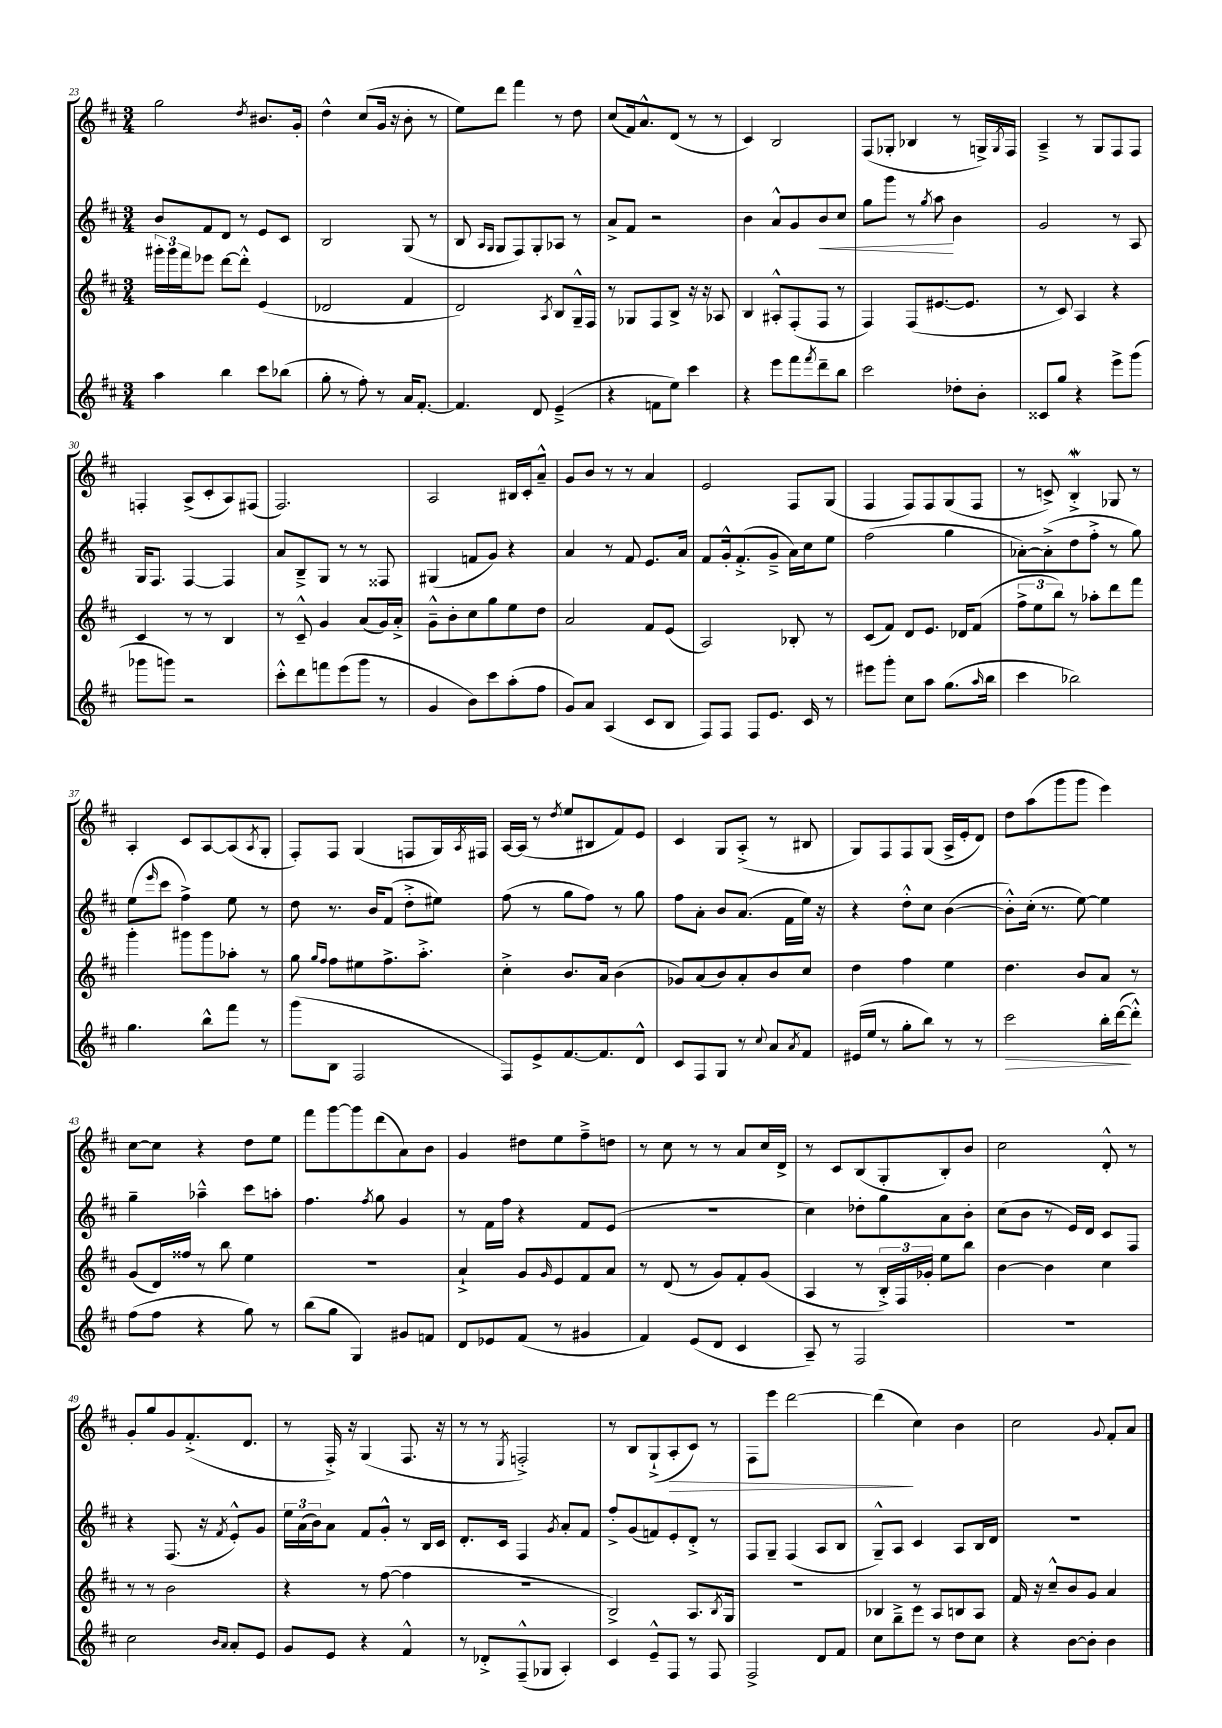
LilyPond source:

<<
\new StaffGroup <<
\new Staff = "s0" {
    \clef treble \key d \major \numericTimeSignature \time 3/4
    g''2 \acciaccatura { d''8 } bis'8. g'16-. |
    d''4-^ cis''8( g'16 r16 b'8-. r8 |
    e''8) d'''8 fis'''4 r8 d''8 |
    cis''8( fis'16) a'8.-^ d'8( r8 r8 |
    cis'4) b2 |
    fis8( ges8-. bes4 r8 g16->) \acciaccatura { g8 } fis16 |
    a4---> r8 g8 fis8 fis8 |
    f4-. a8->( cis'8-. a8) fis8( |
    fis2.) |
    a2 bis16 cis'16-. a'8---^ |
    g'8 b'8 r8 r8 a'4 |
    e'2 fis8 g8( |
    fis4 fis8) fis8 g8( fis8 |
    r8 c'8->) b4-.->\mordent ges8 r8 |
    a4-. cis'8 a8~ a8( \acciaccatura { a8 } g8-. |
    fis8-.) fis8 g4( f8 g16) \acciaccatura { a8 } fis16 |
    a16~ a16( r8 \acciaccatura { d''8 } e''8 bis8 fis'8) e'8 |
    cis'4 g8 a8-.->( r8 bis8 |
    g8) fis8 fis8 g8( a16-> e'16-. d'8) |
    d''8 a''8( g'''8 g'''8 e'''4) |
    cis''8~ cis''8 r4 d''8 e''8 |
    fis'''8 g'''8~ g'''8 d'''8( a'8) b'8 |
    g'4 dis''8 e''8 fis''8---> d''8 |
    r8 cis''8 r8 r8 a'8 cis''16 d'16-> |
    r8 cis'8 b8( g8-. b8-.) b'8 |
    cis''2 d'8-.-^ r8 |
    g'8-. g''8 g'8 fis'8.-.->( d'8. |
    r8 fis16-.->) r16 g4( fis8. r16 |
    r8 r8 \acciaccatura { e8 } f2-.->) |
    r8 b8 g8-!->( a8-.\> cis'8) r8 |
    fis8 e'''8 d'''2~ |
    d'''4\!( cis''4) b'4 |
    cis''2 \appoggiatura { g'8 } fis'8-. a'8 \bar "|." |
}
\new Staff = "s1" {
    \clef treble \key d \major \numericTimeSignature \time 3/4
    b'8 fis'8 d'8 r8 e'8 cis'8 |
    b2 g8( r8 |
    b8 \grace { a16 g16 } g8 fis8) g8-. aes8 r8 |
    a'8-> fis'8 r2 |
    b'4 a'8-^ g'8 b'8\< cis''8 |
    g''8 g'''8 r8 \acciaccatura { g''8 } a''8\! b'4 |
    g'2 r8 a8 |
    g16 fis8. fis4~ fis4 |
    a'8 b8---> g8 r8 r8 fisis8 |
    gis4( f'8 g'8) r4 |
    a'4 r8 fis'8 e'8. a'16 |
    fis'8 g'16-.-^ fis'8.-.->( g'8---> a'16) cis''16 e''8 |
    fis''2( g''4 |
    aes'8~-.) aes'8-.->( d''8 fis''8-.-> r8 g''8) |
    e''8( \grace { e'''16 } cis'''8 fis''4->) e''8 r8 |
    d''8 r8. b'16 fis'8( d''8-.-> eis''8) |
    fis''8( r8 g''8 fis''8) r8 g''8 |
    fis''8 a'8-. b'8 a'8.( fis'16 e''16) r16 |
    r4 d''8-.-^ cis''8 b'4~( |
    b'8-.-^) cis''16-.( r8. e''8~) e''4 |
    g''4-- aes''4---^ cis'''8 a''8-. |
    fis''4. \acciaccatura { fis''8 } g''8 g'4 |
    r8 fis'16 fis''16 r4 fis'8 e'8( |
    R2. |
    cis''4) des''8-. g''8 a'8 b'8-. |
    cis''8( b'8 r8 e'16) d'16 cis'8 fis8 |
    r4 fis8.( r16 \acciaccatura { fis'8 } e'8-.-^) g'8 |
    \tuplet 3/2 { e''16 a'16( b'16) } a'8 fis'8 g'8-.-^ r8 b16 cis'16 |
    d'8.-. cis'16 fis4 \acciaccatura { g'8 } a'8-. fis'8 |
    fis''8-.-> g'8( f'8) e'8-. d'8-.-> r8 |
    fis8 g8-- fis4( a8 b8 |
    g8---^) a8 cis'4 a8 b16 d'16 |
    R2. \bar "|." |
}
\new Staff = "s2" {
    \clef treble \key d \major \numericTimeSignature \time 3/4
    \tuplet 3/2 { gis'''16-. gis'''16 fis'''16 } ees'''8 d'''8~ d'''8-.-^ e'4( |
    des'2 fis'4 |
    d'2) \acciaccatura { a8 } b8 g16---^ fis16 |
    r8 ges8 fis8 b8-> r16 r16 aes8 |
    b4 ais8-.-^ fis8-.( fis8 r8 |
    fis4) fis8( eis'8.~ eis'8. |
    r8 cis'8) a4 r4 |
    cis'4 r8 r8 b4 |
    r8 cis'8---^ g'4 a'8( g'16) a'16-.-> |
    g'8---^ b'8-. cis''8 g''8 e''8 d''8 |
    a'2 fis'8 e'8( |
    a2) bes8-. r8 |
    cis'8( fis'8) d'8 e'8. des'16 fis'8( |
    \tuplet 3/2 { fis''8-> e''8 b''8) } r8 aes''8-. d'''8 fis'''8 |
    g'''4-. gis'''8 gis'''8 aes''8-. r8 |
    g''8 \grace { g''16 fis''16 } fis''8 eis''8 fis''8.-> a''8.-.-> |
    cis''4-.-> b'8. a'16 b'4( |
    ges'8) a'8( b'8) a'8-. b'8 cis''8 |
    d''4 fis''4 e''4 |
    d''4. b'8 a'8 r8 |
    g'8( d'16) fisis''16 r8 b''8 e''4 |
    R2. |
    a'4-!-> g'8 \grace { g'16 } e'8 fis'8 a'8 |
    r8 d'8( r8 g'8) fis'8-. g'8( |
    a4 r8 \tuplet 3/2 { b16-.->) fis16 ges'16-. } e''8 b''8 |
    b'4~ b'4 cis''4 |
    r8 r8 b'2 |
    r4 r8 fis''8~( fis''4 |
    R2. |
    b2->) a8. \acciaccatura { b8 } g16 |
    R2. |
    bes4 r8 a8 b8 a8 |
    fis'16 r16 cis''8---^ b'8 g'8 a'4 \bar "|." |
}
\new Staff = "s3" {
    \clef treble \key d \major \numericTimeSignature \time 3/4
    a''4 b''4 cis'''8 bes''8( |
    g''8-. r8 fis''8-.) r8 a'16 fis'8.~-. |
    fis'4. d'8 e'4--->( |
    r4 f'8 e''8) cis'''4 |
    r4 e'''8 fis'''8 \acciaccatura { fis'''8 } d'''8-- b''8 |
    cis'''2 des''8-. b'8-. |
    cisis'8 g''8 r4 e'''8-> g'''8( |
    ges'''8 g'''8) r2 |
    cis'''8-.-^ d'''8 f'''8 e'''8( g'''8 r8 |
    g'4 b'8) cis'''8 a''8-.( fis''8 |
    g'8) a'8 a4( cis'8 b8 |
    fis8) fis8 fis8 e'8. cis'16 r8 |
    eis'''8 g'''8-. cis''8 a''8 g''8.( \grace { a''16 } b''16 |
    cis'''4 bes''2) |
    g''4. b''8-^ fis'''8 r8 |
    g'''8( b8 fis2 |
    fis8) e'8-> fis'8.~ fis'8. d'8-^ |
    cis'8 fis8 g8 r8 \appoggiatura { cis''8 } a'8 \acciaccatura { a'8 } fis'8 |
    eis'16( e''16 r8 g''8-. b''8) r8 r8 |
    cis'''2\> b''16-. d'''16~\!( d'''8-.-^) |
    fis''8( fis''8 r4 g''8) r8 |
    b''8( g''8 g4) gis'8 f'8 |
    d'8 ees'8 fis'8( r8 gis'4 |
    fis'4) e'8( d'8 cis'4 |
    a8--) r8 fis2 |
    R2. |
    cis''2 \grace { b'16 a'16 } a'8-. e'8 |
    g'8 e'8 r4 fis'4-^ |
    r8 des'8-.-> fis8---^( ges8 a4-.) |
    cis'4 e'8---^ fis8 r8 fis8 |
    fis2-> d'8 fis'8 |
    cis''8 b''8---> e'''8 r8 d''8 cis''8 |
    r4 b'8~ b'8-. b'4 \bar "|." |
}
>>
>>
\layout { \context { \Score currentBarNumber = #23 } }
